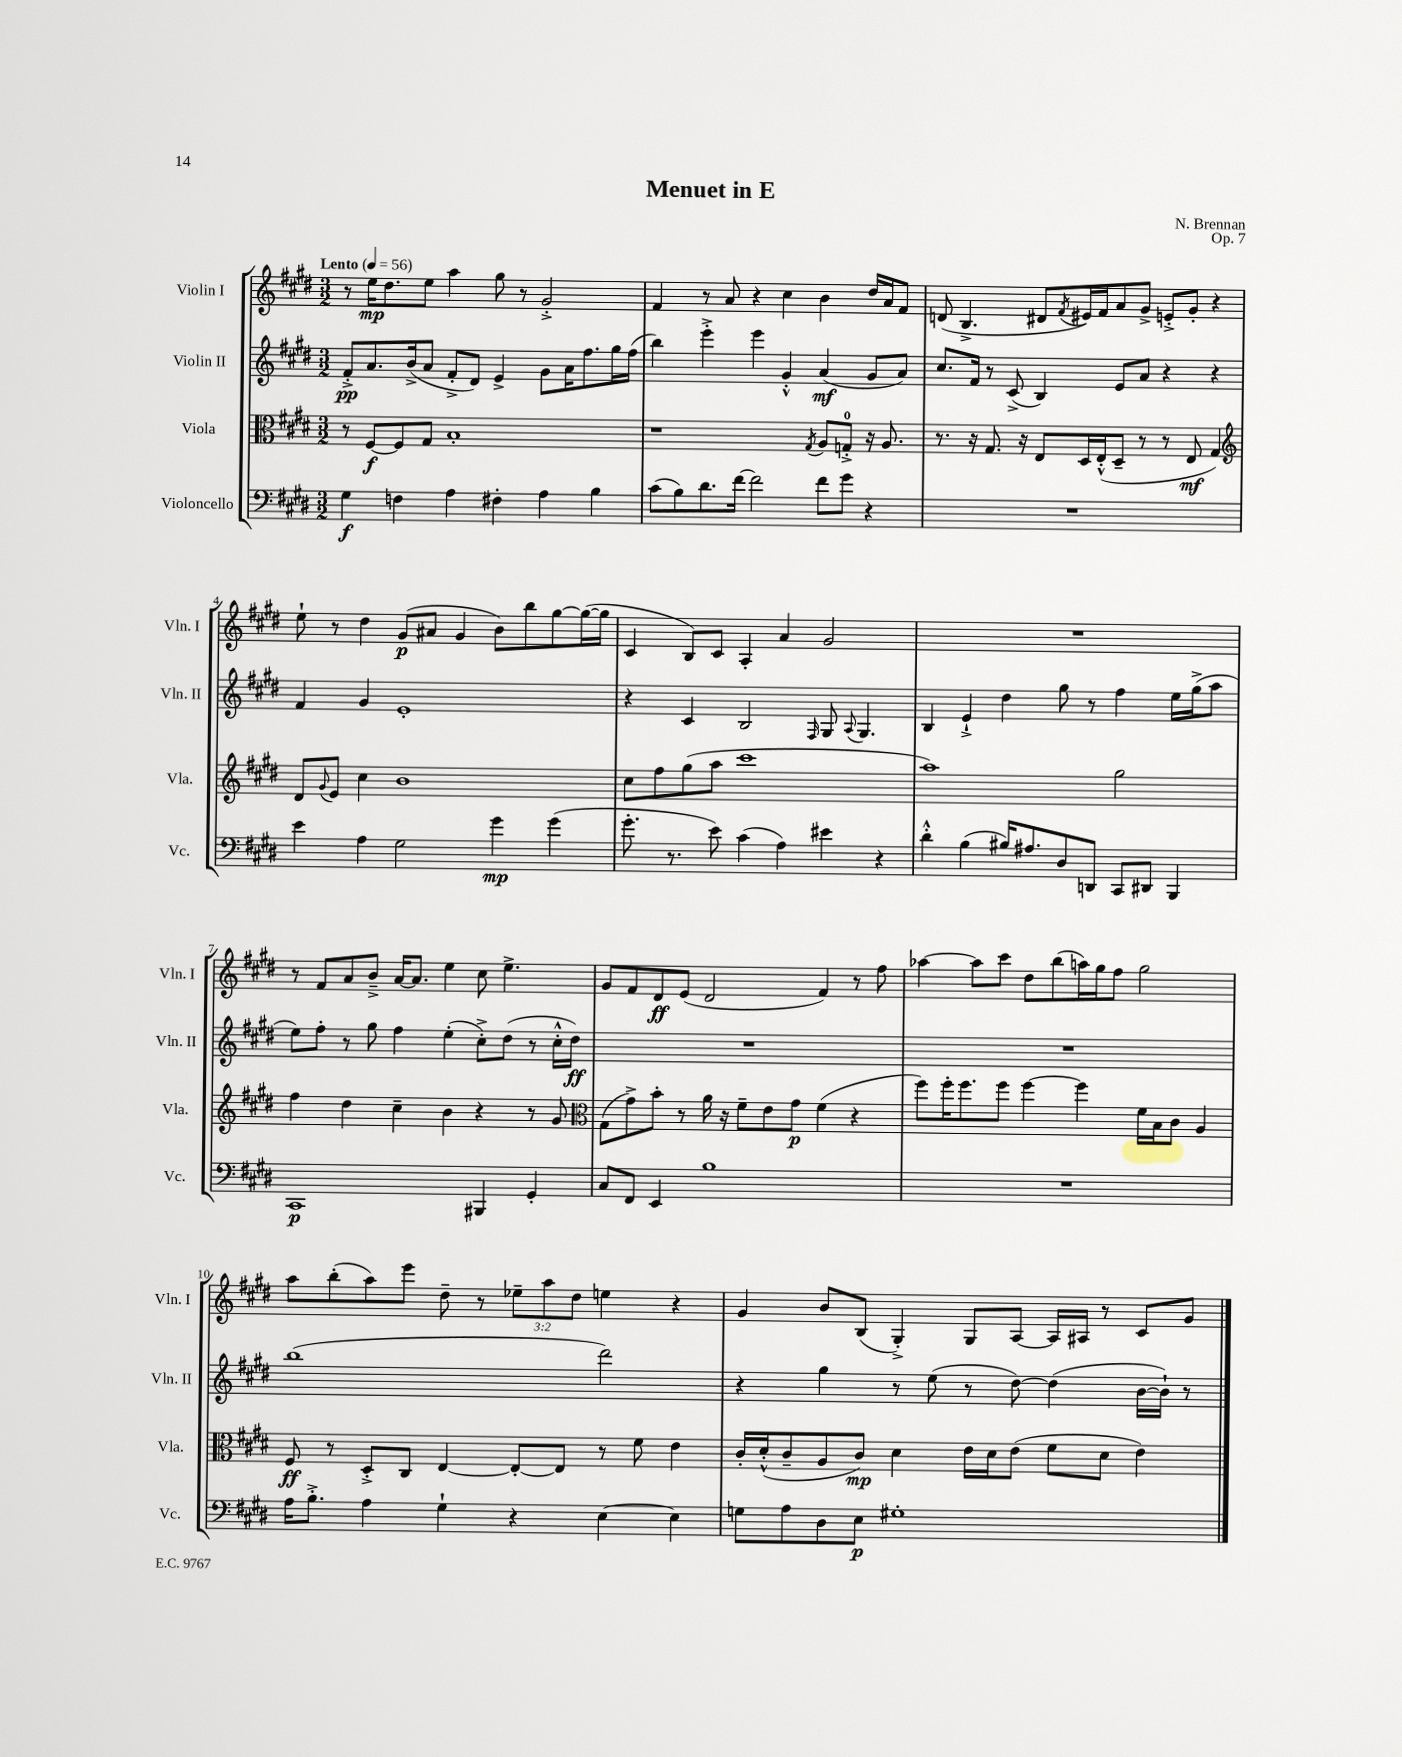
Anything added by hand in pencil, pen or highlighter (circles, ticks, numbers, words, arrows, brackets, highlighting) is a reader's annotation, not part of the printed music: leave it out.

**kern	**kern	**kern	**kern
*staff4	*staff3	*staff2	*staff1
*clefF4	*clefC3	*clefG2	*clefG2
*k[f#c#g#d#]	*k[f#c#g#d#]	*k[f#c#g#d#]	*k[f#c#g#d#]
*M3/2	*M3/2	*M3/2	*M3/2
*MM56	*MM56	*MM56	*MM56
4G#	8r	8f#'^	8r
.	[8F#	8.a	16ee
.	.	.	8.dd#
4F	8F#]	.	.
.	.	(16b^	.
.	8G#	8a	8ee
4A	1B'	8f#'^	4aa
.	.	8d#)	.
4F#'	.	4e^	8gg#
.	.	.	8r
4A	.	8g#	2g#'^
.	.	16a	.
.	.	8.ff#	.
4B	.	.	.
.	.	16gg#	.
.	.	(16ff#	.
=	=	=	=
(8c#	1r	4bb)	4f#
8B)	.	.	.
8.d#	.	4eee'^	8r
.	.	.	8a
[16f#	.	.	.
2f#]	.	4eee	4r
.	.	4g#'^^	4cc#
.	8qG#	.	.
8f#	8A	(4a	4b
8g#	8G'^	.	.
4r	16r	8g#	16dd#
.	8.A	.	16a
.	.	8a)	8f#
=	=	=	=
1.r	8.r	8.cc#	(8d
.	.	.	4.B^
.	16r	16f#	.
.	8.G#	8r	.
.	.	(8c#^	.
.	16r	.	.
.	8E	4B)	8d#
.	.	.	8qf#
.	16D#	.	16e#)
.	(16E'^^	.	16f#
.	8D#~	8e	8a
.	8r	8a	8g#^
.	8r	4r	8e'^
.	8E	.	8g#'
.	4G#)	4r	4r
=	=	=	=
*	*clefG2	*	*
4e	8d#	4f#	8ee`
.	8qqg#	.	.
.	8e	.	8r
4A	4cc#	4g#	4dd#
2G#	1b	1e'	(8g#
.	.	.	8a#
.	.	.	4g#
4g#	.	.	8b)
.	.	.	8bb
(4g#	.	.	[8gg#
.	.	.	(16gg#_
.	.	.	16gg#]
=	=	=	=
8.g#'	8cc#	4r	4c#
.	8ff#	.	.
8.r	.	.	.
.	(8gg#	4c#	8B)
8e)	8aa	.	8c#
(4c#	1ccc#	2B	4A'
4A)	.	.	4a
.	.	16qqF#	.
4e#	.	8G#	2g#
.	.	8qqA	.
.	.	4.G#	.
4r	.	.	.
=	=	=	=
4d#'^^	1aa)	4B	1.r
(4B	.	4e`^	.
16B#)	.	4dd#	.
8.A#	.	.	.
8D#	.	8gg#	.
8DD	.	8r	.
8CC#	2gg#	4ff#	.
8DD#	.	.	.
4BBB	.	16ee	.
.	.	(16gg#^	.
.	.	8aa	.
=	=	=	=
1CC#	4ff#	8ee)	8r
.	.	8ff#'	8f#
.	4dd#	8r	8a
.	.	8gg#	8b~^
.	4cc#~	4ff#	[16a
.	.	.	8.a]
.	4b	(4ee'	4ee
4BBB#	4r	8cc#'^)	8cc#
.	.	(8dd#	4.ee^
4GG#'	8r	8r	.
.	8g#	16cc#'^^	.
.	.	16dd#)	.
=	=	=	=
*	*clefC3	*	*
8C#	(8G#	1.r	8g#
8FF#	8g#^)	.	8f#
4EE	8b'	.	8d#
.	8r	.	(8e
1B	16a	.	2d#
.	16r	.	.
.	8f#~	.	.
.	8e	.	.
.	8g#	.	.
.	(4f#	.	4f#)
.	4r	.	8r
.	.	.	8ff#
=	=	=	=
1.r	8ff#)	1.r	[4aa-
.	16ff#'	.	.
.	8.ff#	.	.
.	.	.	8aa-]
.	8ff#	.	8ccc#
.	[4ff#	.	8dd#
.	.	.	(8bb
.	4ff#]	.	16aa)
.	.	.	16gg#
.	.	.	8ff#
.	16f#	.	2gg#
.	16B	.	.
.	8c#	.	.
.	4A	.	.
=	=	=	=
16A	8F#	(1bb	8aa
8.B'^	.	.	.
.	8r	.	(8bb'
4A	8D#'^	.	8aa)
.	8C#	.	8eee
4G#`	[4E	.	8dd#~
.	.	.	8r
4r	8E'_	.	12ee-~
.	.	.	12aa
.	8E]	.	.
.	.	.	12dd#
[4E	8r	2ddd#)	4ee
.	8f#	.	.
4E]	4e	.	4r
=	=	=	=
8G	16c#'	4r	4g#
.	(16d#'^^	.	.
8A	8c#~	.	.
8D#	8A	4gg#	8b
8E	8c#)	.	(8B
1G#'	4d#	8r	4G#'^)
.	.	(8ee	.
.	16e	8r	8G#
.	16d#	.	.
.	(8e	[8dd#)	[8A
.	8f#	(4dd#]	16A]
.	.	.	16A#
.	8d#	.	8r
.	4e)	[16b	8c#
.	.	16b`])	.
.	.	8r	8g#
==	==	==	==
*-	*-	*-	*-
